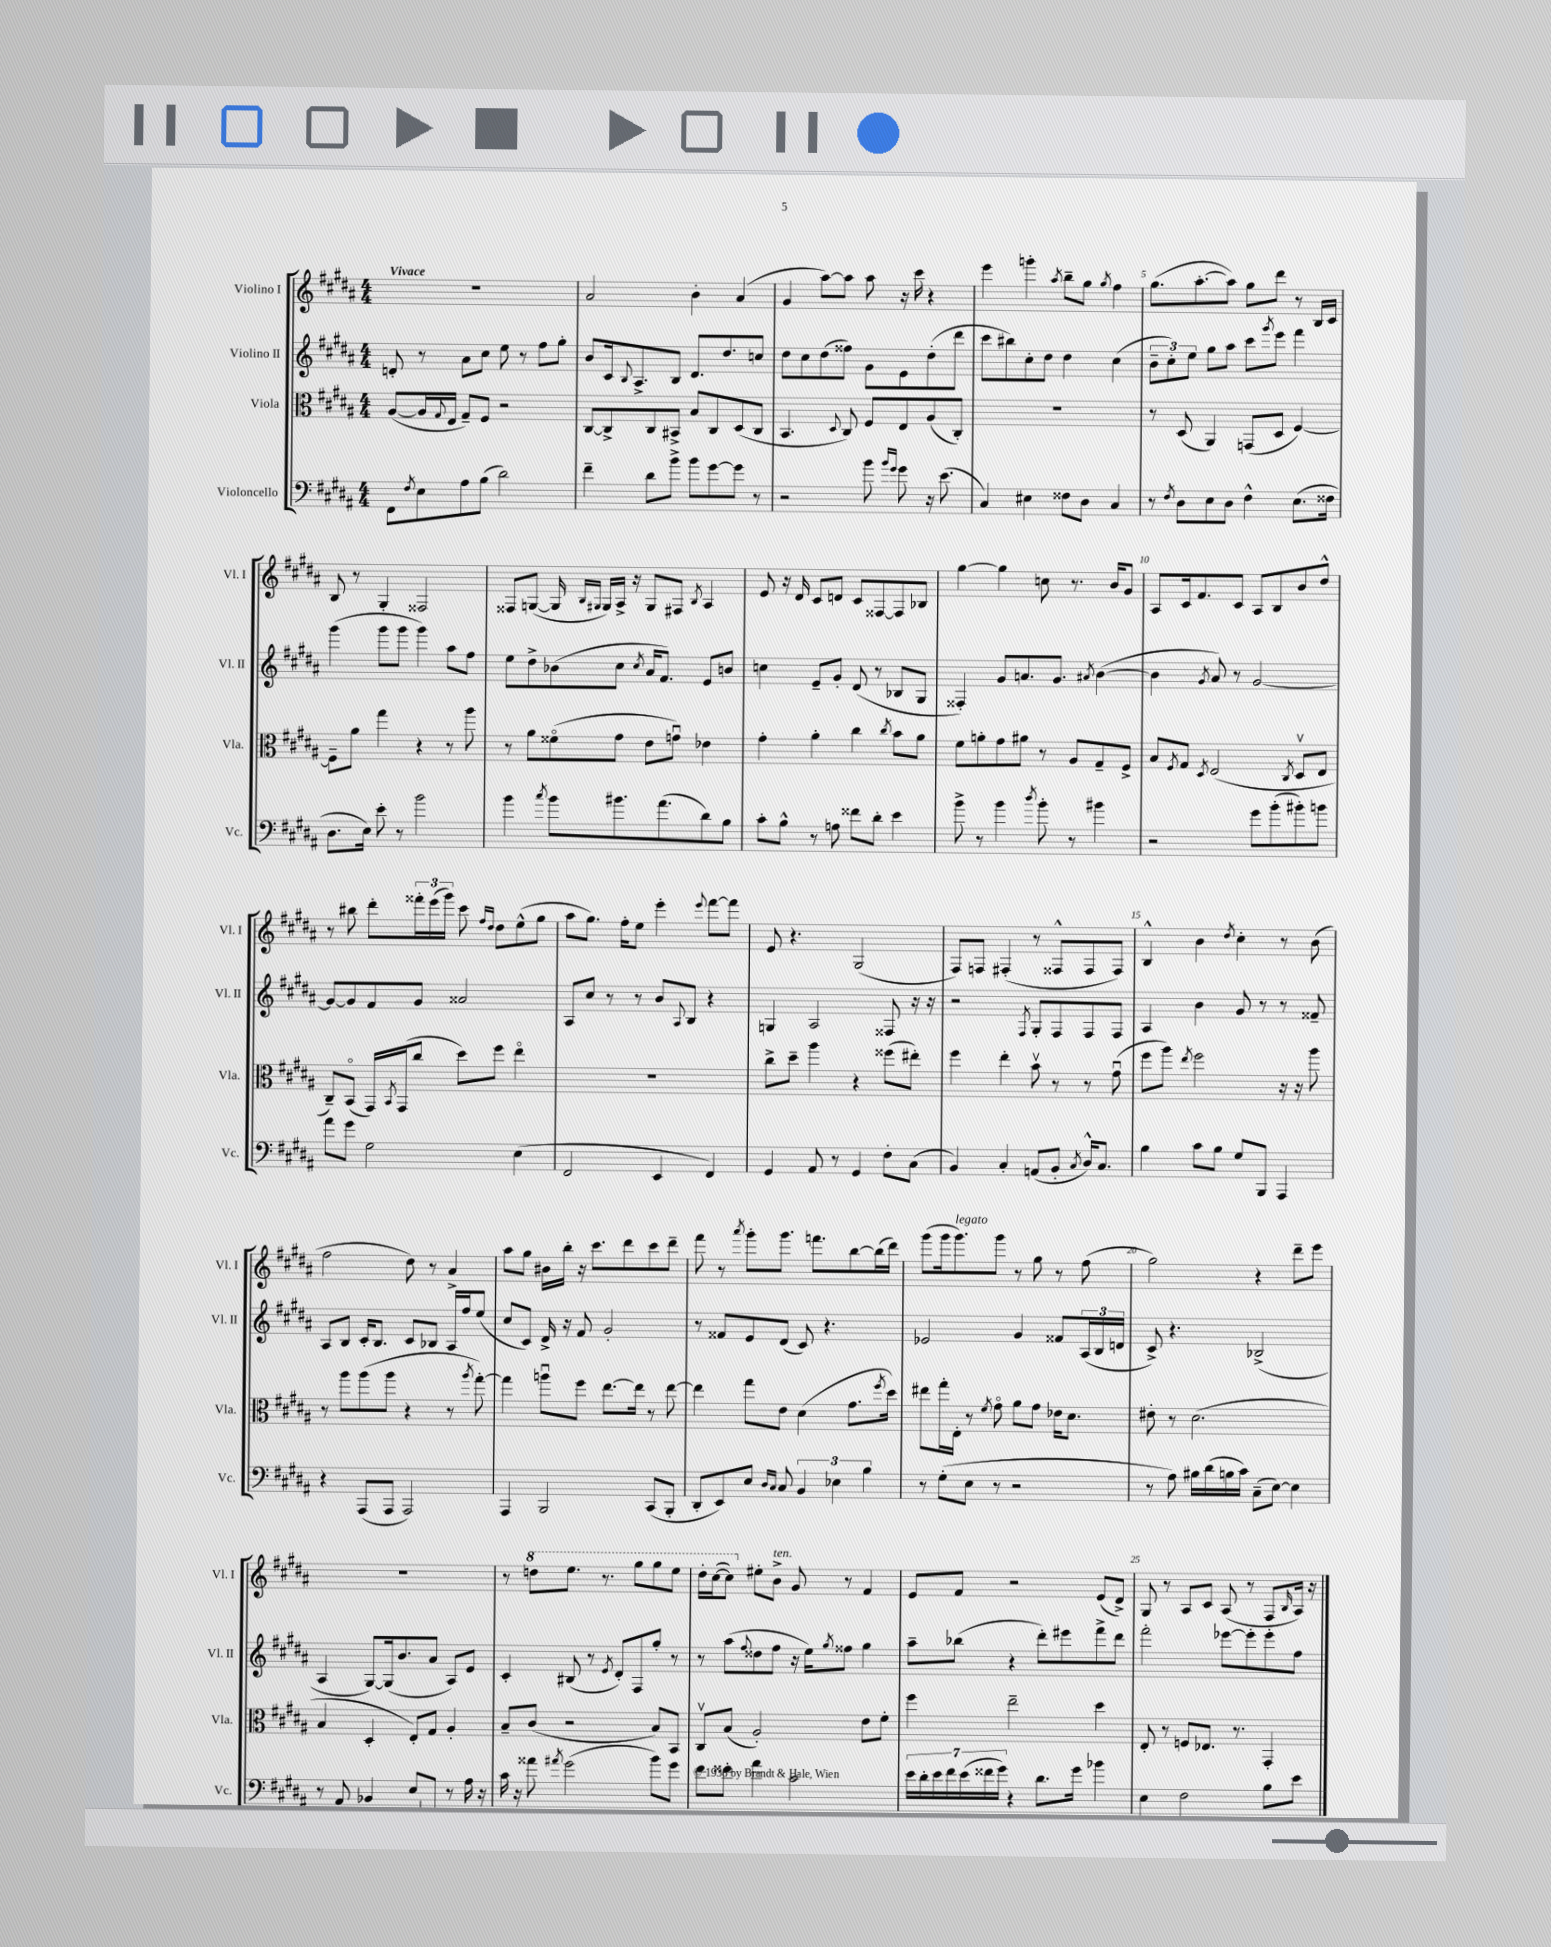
<<
\new StaffGroup <<
\new Staff = "s0" \with { instrumentName = "Violino I" shortInstrumentName = "Vl. I" } {
    \clef treble \key b \major \numericTimeSignature \time 4/4 \tempo "Vivace"
    R1 |
    ais'2 b'4-. ais'4( |
    gis'4 ais''8~) ais''8 ais''8 r16 cis'''16 r4 |
    e'''4 g'''4-. \acciaccatura { ais''8 } b''8-- gis''8 \acciaccatura { gis''8 } fis''4 |
    gis''8.( ais''8.~-. ais''8) gis''8 dis'''8 r8 b16 cis'16 |
    b8 r8 gis4-. fisis2 |
    fisis8 g8~( g16 \grace { b16 gis16 } gis16) ais16-> r16 gis8 fis8 \acciaccatura { b8 } ais4 |
    e'8 r16 dis'16 cis'8 d'8 cis'8 fisis8~ fisis8 bes8 |
    gis''4~ gis''4 c''8 r8. b'16 gis'8 |
    ais8 cis'16 fis'8. cis'8 ais8 b8 b'8 dis''8-^ |
    r8 bis''8 dis'''8-. \tuplet 3/2 { fisis'''16-. e'''16( gis'''16) } cis'''8 \grace { fis''16 dis''16 } dis''8 e''8-^( gis''8 |
    ais''8 gis''8.) fis''16-. e''8 e'''4-. \appoggiatura { e'''8 } fis'''8~ fis'''8 |
    e'8 r4. gis2( |
    fis8) f8 fis4-.( r8 fisis8-^ fisis8 fisis8) |
    b4-^ b'4 \acciaccatura { dis''8 } cis''4-. r8 b'8( |
    fis''2 dis''8) r8 ais'4-> |
    ais''8 gis''8 bis'16 b''16-. r16 cis'''8. dis'''8 cis'''8 dis'''8-- |
    fis'''8 r8 \acciaccatura { ais'''8 } gis'''8-. gis'''8. f'''8. b''8~ b''16( dis'''16) |
    gis'''8( gis'''16 gis'''8.^\markup { \italic "legato" }) gis'''8 r8 gis''8 r8 fis''8( |
    gis''2) r4 dis'''8-- e'''8 |
    R1 |
    r8 \ottava #1 d'''8 e'''8. r8. gis'''8 gis'''8 e'''8 |
    dis'''16-. cis'''16~( cis'''8) \ottava #0 eis''8-. b'8->^\markup { \italic "ten." } gis'8 r8 fis'4 |
    e'8 fis'8 r2 e'8( dis'8->) |
    gis8 r8 ais8 cis'8 ais8( r8 fis8 \grace { b16 } ais16) r16 \bar "|." |
}
\new Staff = "s1" \with { instrumentName = "Violino II" shortInstrumentName = "Vl. II" } {
    \clef treble \key b \major \numericTimeSignature \time 4/4
    d'8-. r8 ais'8 cis''8 e''8 r8 fis''8 gis''8-. |
    b'8 cis'16 \appoggiatura { b8 } ais8.-> b8 dis'8. dis''8. c''8 |
    dis''8 cis''8 dis''8( fisis''8) gis'8 e'8 dis''8-.( dis'''8 |
    cis'''8 bis''8) cis''8-. dis''8 dis''4 cis''4( |
    \tuplet 3/2 { b'8-- cis''8-.) e''8 } gis''8 ais''8 cis'''8 \acciaccatura { gis'''8 } e'''8 fis'''4 |
    gis'''4( gis'''8 gis'''8 gis'''4) ais''8 fis''8 |
    e''8 dis''8-> bes'8( cis''8 \acciaccatura { cis''8 } ais'16 fis'8.) e'8 b'8 |
    c''4 e'8-- gis'8-. dis'8( r8 bes8 gis8 |
    fisis4-.) gis'8 a'8. gis'8. \acciaccatura { ais'8 } b'4~( |
    b'4 \acciaccatura { gis'8 } ais'8) r8 gis'2~ |
    gis'8~ gis'8 fis'8 gis'8 aisis'2 |
    ais8 cis''8 r8 r8 b'8 \appoggiatura { ais8 } b8 r4 |
    g4 ais2 fisis8 r16 r16 |
    r2 \acciaccatura { fis8 } gis8-. fis8 fis8 fis8 |
    ais4 b'4 gis'8 r8 r8 fisis'8-- |
    ais8 b8 cis'16-. b8. cis'8 bes8 ais16 fis''16 e''8( |
    cis''8 cis'8) dis'16-> r16 fis'8 gis'2-. |
    r8 fisis'8 e'8 dis'8( cis'8) r4. |
    ees'2 gis'4 fisis'8 \tuplet 3/2 { ais16( b16 d'16 } |
    cis'8->) r4. bes2->( |
    ais4 gis8~) gis16( b'8. ais'8 ais8) e'8 |
    cis'4-. bis8( r8 \acciaccatura { e'8 } dis'8-.) fis8 gis''8-. r8 |
    r8 ais''8( \appoggiatura { fis''8 } disis''8 fis''8 r16 e''16) \acciaccatura { gis''8 } fisis''8 gis''4 |
    ais''8-- bes''8( r4 dis'''8-.) eis'''8 fis'''8-> dis'''8 |
    fis'''2-. ees'''8~ ees'''8-. ees'''8-. fis''8 \bar "|." |
}
\new Staff = "s2" \with { instrumentName = "Viola" shortInstrumentName = "Vla." } {
    \clef alto \key b \major \numericTimeSignature \time 4/4
    ais8~( ais16 \appoggiatura { gis8 } e16 gis8--) fis8 r2 |
    cis8~ cis8-> cis8 bis,8-> b8 cis8 dis8( cis8 |
    b,4. \appoggiatura { dis8 } cis8) fis8 e8 ais8( cis8-.) |
    R1 |
    r8 dis8( ais,4) g,8( dis8 fis4~) |
    fis8-- ais'8 gis''4 r4 r8 ais''8 |
    r8 ais'8 fisis'8\flageolet( gis'8 e'8 g'8\downbow) ees'4 |
    gis'4-. ais'4-. cis''4 \acciaccatura { cis''8 } b'8 ais'8 |
    fis'8 a'8-. gis'8 ais'8 r8 ais8 gis8-- fis8-> |
    b8 \acciaccatura { fis8 } gis8 \acciaccatura { dis8 } e2( \acciaccatura { cis8 } dis8\upbow e8 |
    cis8--) b,8\flageolet( gis,16) \acciaccatura { b,8 } gis,16( cis''8 dis''8) fis''8 e''4\flageolet |
    R1 |
    cis''8-> dis''8-- ais''4 r4 fisis''8( eis''8-.) |
    fis''4 e''4-. b'8\upbow r8 r8 gis'8\downbow( |
    fis''8 ais''8) \acciaccatura { e''8 } fis''2 r16 r16 ais''8 |
    r8 ais''8 ais''8( ais''8 r4 r8 \acciaccatura { ais''8 } gis''8~-.) |
    gis''4 a''8\downbow fis''8 e''8.~ e''16 r8 e''8~ |
    e''4 gis''8 e'8 dis'4( gis'8. \acciaccatura { fis''8 } dis''16) |
    eis''8 gis''16-. e16-. r8 \acciaccatura { fis'8 } gis'8\flageolet ais'8 gis'8 ees'16 dis'8. |
    eis'8-. r8 dis'2.( |
    b4 dis4-. e8-.) gis8 ais4-. |
    b8-- cis'8( r2 b8) b,8 |
    cis8\upbow b8( ais2-.) e'8 fis'8-. |
    fis''4 e''2-- dis''4 |
    e8-. r8 f8 ees8. r8. gis,4-. \bar "|." |
}
\new Staff = "s3" \with { instrumentName = "Violoncello" shortInstrumentName = "Vc." } {
    \clef bass \key b \major \numericTimeSignature \time 4/4
    fis,8 \acciaccatura { fis8 } e8 ais8 b8( dis'2) |
    fis'4-- dis'8 b'8-> b'8 gis'8~ gis'8 r8 |
    r2 b'8 \grace { b'16 gis'16 } gis'8 r16 e'8.( |
    cis4) eis4 fisis8 dis8 cis4 |
    r8 \acciaccatura { fis8 } dis8 e8 dis8 fis4-^ e8.( fisis16 |
    dis8. e16) e'8-. r8 b'2 |
    b'4 \acciaccatura { cis''8 } b'8 bis'8. ais'8.( dis'8) b8 |
    cis'8-. b8-^ r8 a8 fisis'8 dis'8-. e'4 |
    b'8-> r8 b'4 \acciaccatura { dis''8 } b'8-. r8 bis'4 |
    r2 gis'8 b'8-.( bis'8-.) b'8 |
    ais'8 gis'8 gis2 e4( |
    fis,2 e,4 fis,4) |
    gis,4 ais,8 r8 gis,4 fis8-. cis8( |
    b,4) cis4-. a,8( b,8-. \acciaccatura { cis8 } dis16-^) cis8. |
    b4 cis'8 b8 gis8 b,,8 ais,,4 |
    r4 ais,,8( ais,,8 ais,,2) |
    ais,,4 b,,2 cis,8( b,,8-. |
    dis,8-. e,8) e8 \grace { dis16 cis16 } cis8 \tuplet 3/2 { b,4 ees4 b4 } |
    r8 gis8-.( e8 r8 r2 |
    r8 ais8) bis16 dis'16( b16 cis'16) cis8--( e8~) e4 |
    r8 ais,8-. bes,4 e8 ees,8 r8 ais16 r16 |
    cis'16 r16 aisis'8 \acciaccatura { ais'8 } gis'2( b'8) gis'8 |
    fis'8 fisis'8-. ais'4 cis'2 |
    \tuplet 7/4 { e'16 dis'16-. e'16 fis'16 e'16( fisis'16 gis'16) } r4 dis'8. gis'16 bes'4 |
    e4 fis2 b8 e'8 \bar "|." |
}
>>
>>
\layout { \context { \Score \override BarNumber.break-visibility = ##(#f #t #t) barNumberVisibility = #(every-nth-bar-number-visible 5) } }
